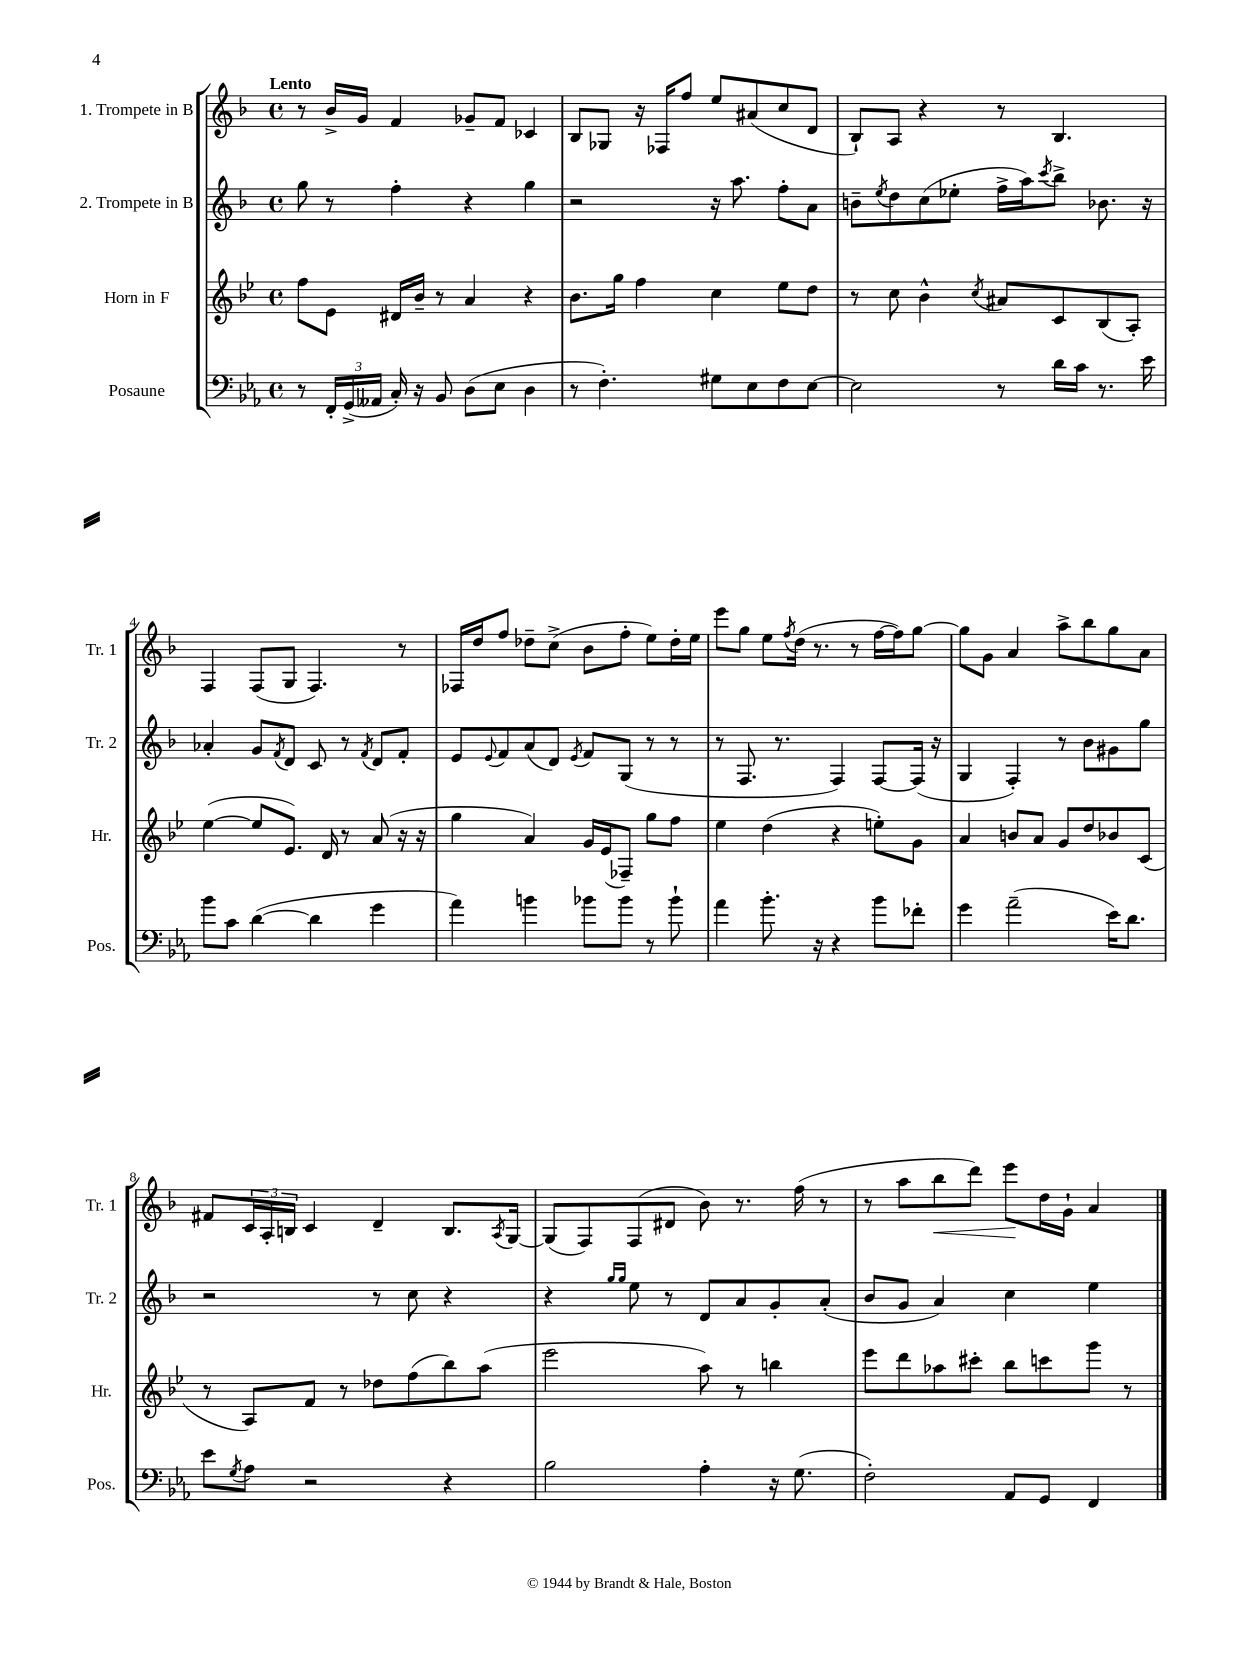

**kern	**kern	**kern	**kern
*staff4	*staff3	*staff2	*staff1
*clefF4	*clefG2	*clefG2	*clefG2
*k[b-e-a-]	*k[b-e-]	*k[b-]	*k[b-]
*M4/4	*M4/4	*M4/4	*M4/4
*met(c)	*met(c)	*met(c)	*met(c)
8r	8ff\L	8gg\	8r
24FF'/LL	8e-\J	8r	16b-^/LL
(24GG^/	.	.	.
.	.	.	16g/JJ
24AA--/JJ	.	.	.
16C'/)	16d#/LL	4ff'\	4f/
16r	16b-~/JJ	.	.
8BB-/	8r	.	.
(8D\L	4a/	4r	8g-~/L
8E-\J	.	.	8f/J
4D\	4r	4gg\	4c-/
=	=	=	=
8r	8.b-\L	2r	8B-/L
4.F'\)	.	.	8G-/J
.	16gg\Jk	.	.
.	4ff\	.	16r
.	.	.	16F-/LK
.	.	.	8ff/J
8G#\L	4cc\	16r	8ee/L
.	.	8.aa\	.
8E-\	.	.	(8a#/
8F\	8ee-\L	8ff'\L	8cc/
[8E-\J	8dd\J	8a\J	8d/J
=	=	=	=
2E-\]	8r	8b~\L	8B-`/L)
.	.	8qee/	.
.	8cc\	8dd\	8A/J
.	4b-^^\	(8cc\	4r
.	.	8ee-'\J	.
.	8qcc/	.	.
8r	8a#/L	16ff^\LL	8r
.	.	16aa\J)	.
.	.	8qccc/	.
16d\LL	8c/	8bb-^\J	4.B-/
16c\JJ	.	.	.
8.r	(8B-/	8.b-\	.
.	8A'/J)	.	.
16e-\	.	16r	.
=	=	=	=
8b-\L	([4ee-\	4a-'/	4F/
8c\J	.	.	.
([4d\	8ee-/]L	8g/L	(8F/L
.	.	8qf/	.
.	8.e-/J)	8d/J	8G/J
4d\]	.	8c/	4.F/)
.	16d/	.	.
.	8r	8r	.
.	.	8qf/	.
4g\	(8a/	8d/L	.
.	16r	8f'/J	8r
.	16r	.	.
=	=	=	=
4a-\)	4gg\	8e/L	16F-/LL
.	.	.	16dd/J
.	.	8qqe/	.
.	.	8f/	8ff/J
4b\	4a/)	(8a/	8dd-~\L
.	.	8d/J)	(8cc^\J
.	.	8qe/	.
8b-\L	16g/LL	8f/L	8b-\L
.	(16e-/J	.	.
8b-\J	8F-~/J)	(8G/J	8ff'\J
8r	8gg\L	8r	8ee\L)
8b-`\	8ff\J	8r	16dd-'\L
.	.	.	16ee\JJ
=	=	=	=
4a-\	4ee-\	8r	8eee\L
.	.	8.F/	8gg\J
8.b-'\	(4dd\	.	8ee\L
.	.	8.r	.
.	.	.	8qff/
.	.	.	(16dd\Jk
16r	.	.	8.r
4r	4r	4F/)	.
.	.	.	8r
8b-\L	8ee'\L)	[8F/L	[16ff\LL
.	.	.	16ff\]J)
8f-'\J	8g\J	(16F/]Jk	[8gg\J
.	.	16r	.
=	=	=	=
4g\	4a/	4G/	8gg\]L
.	.	.	8g\J
(2a-~\	8b/L	4F'/)	4a/
.	8a/J	.	.
.	8g/L	8r	8aa^\L
.	8dd/	8b-\L	8bb-\
16e-\LK)	8b-/	8g#\	8gg\
8.d\J	.	.	.
.	(8c/J	8gg\J	8a\J
=	=	=	=
8e-\L	8r	2r	8f#/L
8qG/	.	.	.
8A-\J	8A/L)	.	24c/L
.	.	.	24A'/
.	.	.	24B/JJ
2r	8f/J	.	4c/
.	8r	.	.
.	8dd-\L	8r	4d~/
.	(8ff\	8cc\	.
4r	8bb-\)	4r	8.B/L
.	(8aa\J	.	.
.	.	.	8qA/
.	.	.	[16G/Jk
=	=	=	=
2B-\	2eee-\	4r	(8G/]L
.	.	.	8F/)
.	.	16qqgg/LL	.
.	.	16qqgg/JJ	.
.	.	8ee\	(8F/
.	.	8r	8d#/J
4A-'\	8aa\)	8d/L	8b-\)
.	8r	8a/	8.r
16r	4bb\	8g'/	.
(8.G\	.	.	(16ff\
.	.	(8a'/J	8r
=	=	=	=
2F'\)	8eee-\L	8b-/L	8r
.	8ddd\	8g/J	8aa\L
.	8aa-\	4a/)	8bb-\
.	8ccc#'\J	.	8ddd\J)
8AA-/L	8bb-\L	4cc\	8eee\L
8GG/J	8ccc\	.	16dd\L
.	.	.	16g`\JJ
4FF/	8ggg\J	4ee\	4a/
.	8r	.	.
==	==	==	==
*-	*-	*-	*-
